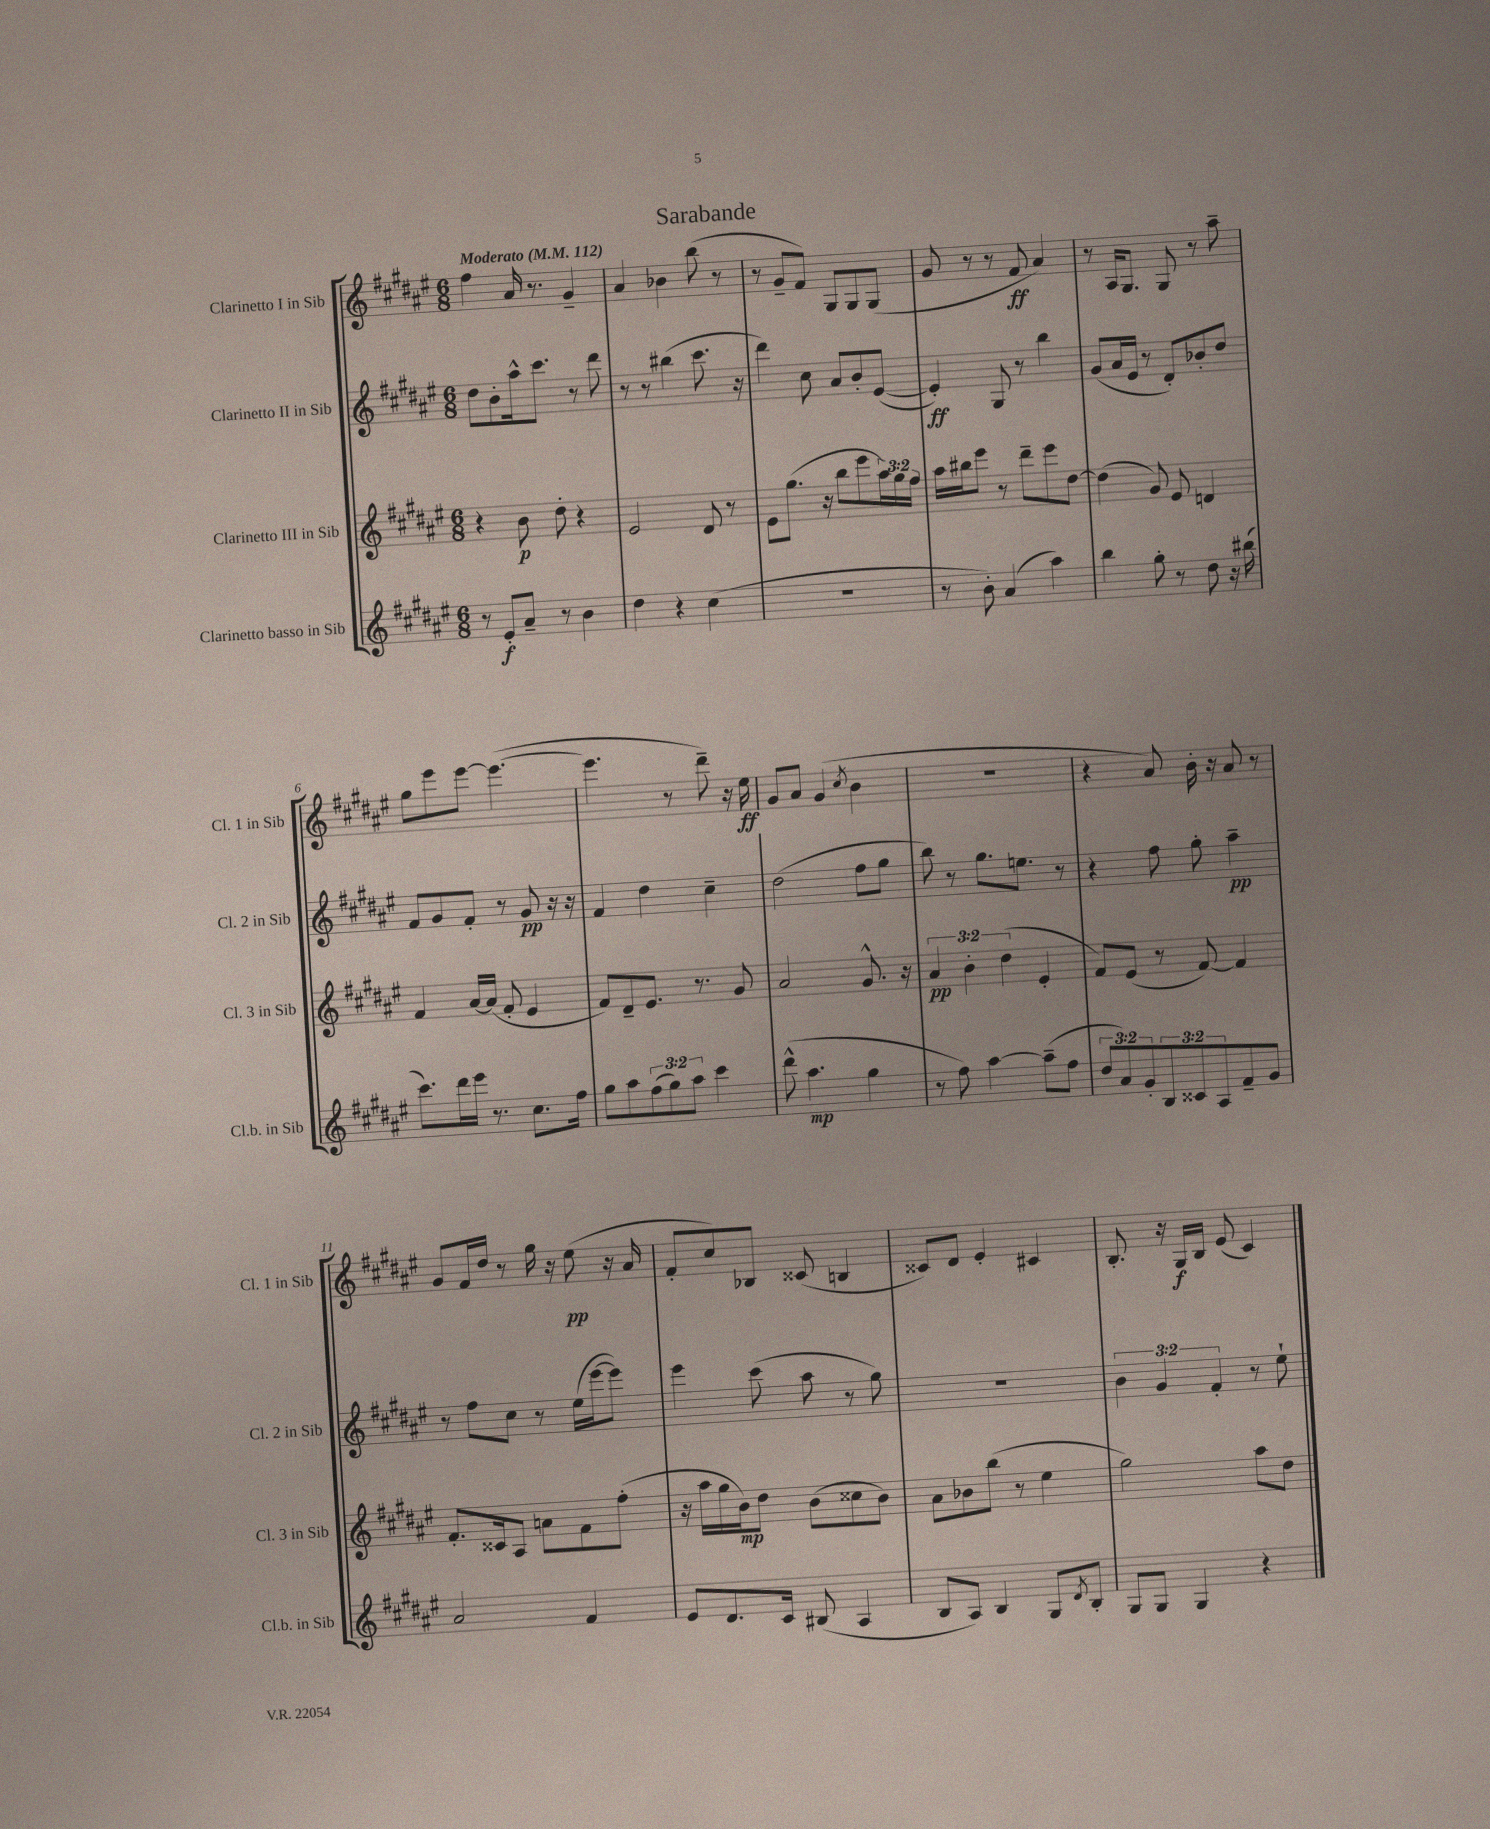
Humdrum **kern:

**kern	**kern	**kern	**kern
*staff4	*staff3	*staff2	*staff1
*clefG2	*clefG2	*clefG2	*clefG2
*k[f#c#g#d#a#e#]	*k[f#c#g#d#a#e#]	*k[f#c#g#d#a#e#]	*k[f#c#g#d#a#e#]
*M6/8	*M6/8	*M6/8	*M6/8
*MM112	*MM112	*MM112	*MM112
8r	4r	8dd#	4ff#
8e#'	.	8b'	.
8a#~	8b	16aa#^^	16a#
.	.	8.ccc#	8.r
8r	8dd#'	.	.
4b	4r	8r	4g#~
.	.	8ddd#	.
=	=	=	=
4dd#	2e#	8r	4a#
.	.	8r	.
4r	.	(4bb#	4b-
(4cc#	8d#	8.ccc#	(8bb
.	8r	.	8r
.	.	16r	.
=	=	=	=
2.r	8e#	4ddd#)	8r
.	(8.gg#	.	8g#~
.	.	8cc#	8f#)
.	16r	.	.
.	8bb	8a#	8G#
.	8eee#	8b'	8G#
.	24aa#)	([8e#	(8G#
.	24gg#	.	.
.	24ff#	.	.
=	=	=	=
8r	16aa#	4e#'])	8g#
.	16bb#	.	.
8b')	8eee#	.	8r
(4a#	8r	8G#	8r
.	8ddd#~	8r	8f#
4aa#)	8eee#	4bb	4a#)
.	[8dd#	.	.
=	=	=	=
4bb	(4dd#]	(8g#	8r
.	.	16a#	16A#
.	.	16e#	8.G#
8gg#'	8g#)	8r	.
8r	8e#	8d#')	8G#
8dd#	4d	8b-'	8r
16r	.	8dd#	8aa#~
(16bb#	.	.	.
=	=	=	=
8.ccc#)	4f#	8f#	8gg#
.	.	8g#	8eee#
16ddd#	.	.	.
16eee#	[16a#	8f#'	[8eee#
8.r	(16a#]	.	.
.	8f#'	8r	(4.eee#_
8.cc#	4e#	8g#	.
.	.	16r	.
16ff#	.	16r	.
=	=	=	=
8gg#	8f#)	4f#	4.eee#]
8aa#	8d#~	.	.
(12ff#	8.e#	4dd#	.
12gg#)	.	.	.
.	.	.	8r
12aa#	.	.	.
.	8.r	.	.
4ccc#	.	4cc#~	8ddd#~)
.	8g#	.	16r
.	.	.	16ee#
=	=	=	=
(8ddd#^^	2a#	(2dd#	8g#
4.aa#	.	.	8a#
.	.	.	(4g#
.	.	.	8qcc#
4gg#	8.g#^^	8ff#	4b
.	.	8gg#	.
.	16r	.	.
=	=	=	=
8r	6a#	8bb)	2.r
8ff#)	.	8r	.
.	6b'	.	.
[4aa#	.	8.gg#	.
.	(6dd#	.	.
.	.	8.ee	.
(8aa#~]	4e#'	.	.
8ff#	.	8r	.
=	=	=	=
12dd#	8f#)	4r	4r
12a#)	.	.	.
.	(8e#	.	.
12g#'	.	.	.
12B	8r	8ff#	8a#)
12c##	.	.	.
.	[8f#)	8gg#'	16b'
12A#	.	.	.
.	.	.	16r
8f#~	4f#]	4aa#~	8a#
8g#	.	.	8r
=	=	=	=
2a#	8.f#'	8r	8g#
.	.	8ff#	16f#
.	16c##	.	16dd#
.	8A#	8cc#	8r
.	8a	8r	16gg#
.	.	.	16r
4f#	8f#	(16ee#	(8ee#
.	.	[16eee#	.
.	(8ff#'	8eee#])	16r
.	.	.	16a#
=	=	=	=
8e#	16r	4eee#	8f#'
.	16aa#	.	.
8.d#	16gg#	.	8cc#)
.	16b)	.	.
.	8dd#	(8ccc#	8B-
16c#	.	.	.
(8B#	(8b	8aa#	(8c##
4A#	8cc##	8r	4B
.	8b)	8gg#)	.
=	=	=	=
8B	8a#	2.r	8c##)
8A#)	8b-	.	8d#
4B	(8bb	.	4e#'
.	8r	.	.
8G#	4ee#	.	4c#
8qd#	.	.	.
8B'	.	.	.
=	=	=	=
8G#	2gg#)	6b	8.B'
8G#	.	.	.
.	.	6g#	.
.	.	.	16r
4G#	.	.	16G#
.	.	.	16B
.	.	6f#'	.
.	.	.	(8e#
4r	8aa#	8r	4c#)
.	8dd#	8ee#`	.
==	==	==	==
*-	*-	*-	*-
